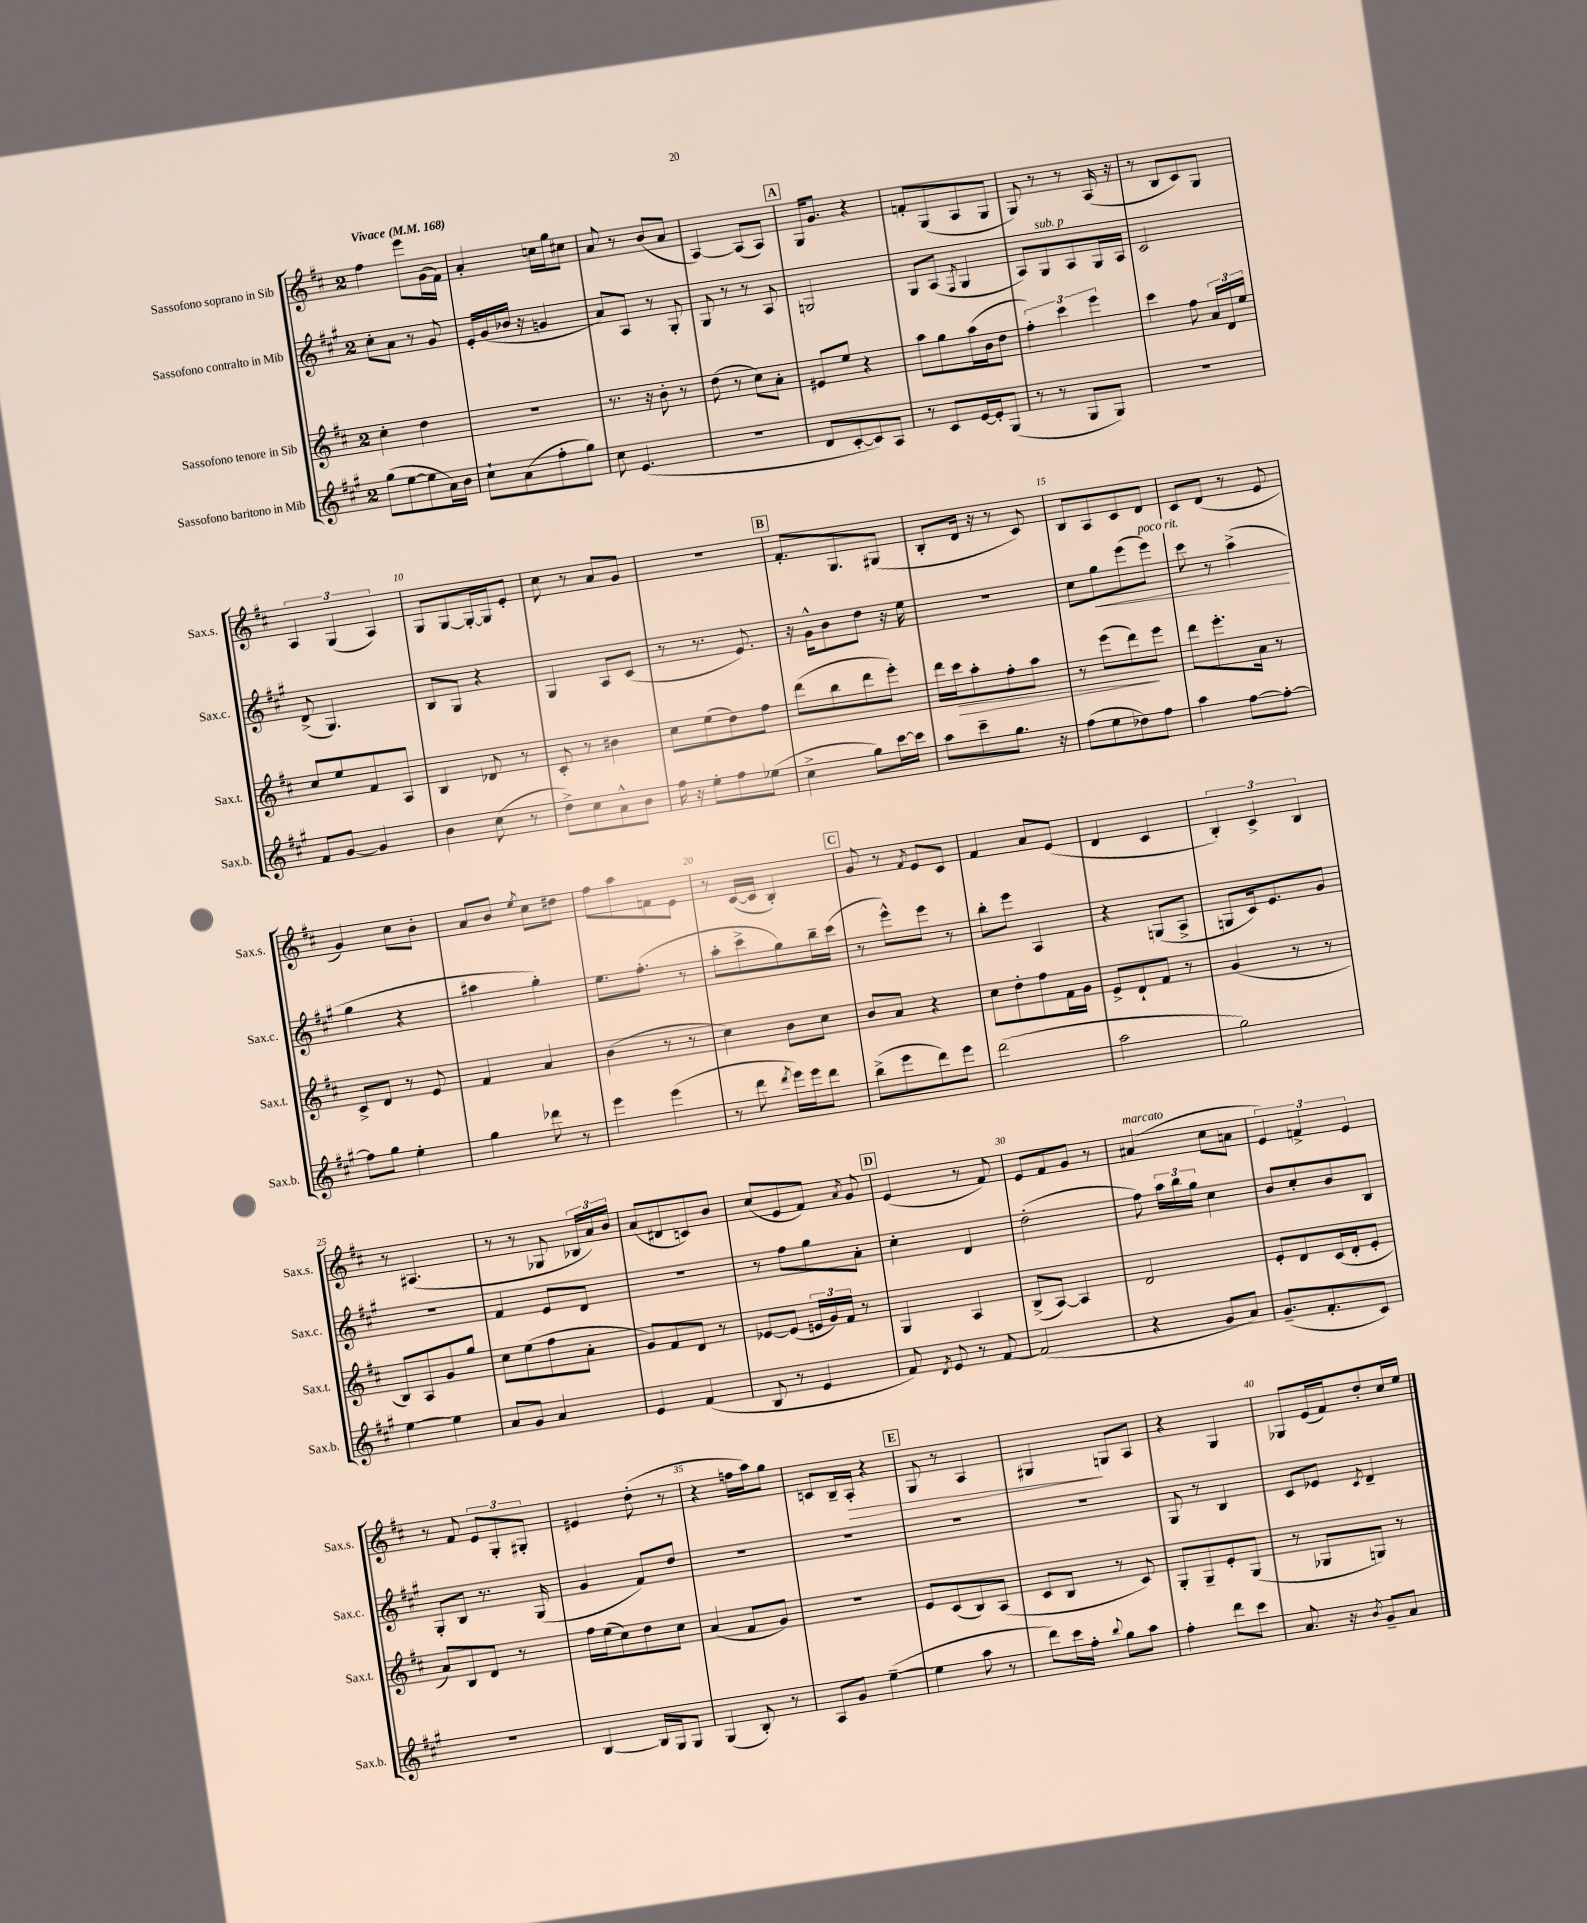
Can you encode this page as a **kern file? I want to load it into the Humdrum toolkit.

**kern	**kern	**kern	**kern
*staff4	*staff3	*staff2	*staff1
*clefG2	*clefG2	*clefG2	*clefG2
*k[f#c#g#]	*k[f#c#]	*k[f#c#g#]	*k[f#c#]
*M2/4	*M2/4	*M2/4	*M2/4
*MM168	*MM168	*MM168	*MM168
(8gg#\L	4cc#'\	8cc#'\L	4ff#\
[8ee\	.	8a\J	.
8ee\]	4dd\	8r	8eee\L
16a\L)	.	8g#/	(16g\L
16b\JJ	.	.	16f#\JJ)
=	=	=	=
8cc#`\L	2r	16e'/LL	4a'/
.	.	(16g#/	.
(8a\	.	16b-/JJ	.
.	.	16r	.
8ff#'\	.	4g/	16cc\LL
.	.	.	16gg\J
8gg#\J)	.	.	8cc#\J
=	=	=	=
8cc#\	8.r	8a/L)	8a/
(4.e/	.	8A/J	8r
.	16r	.	.
.	8b'\	8r	(8b/L
.	8r	8G#'/	8a/J
=	=	=	=
2r	(8dd\	8G#/	[4A/)
.	8r	8r	.
.	8cc#\L)	8r	(8A/]L
.	8a'\J	8A/	8A/J)
=	=	=	=
8d/L	8e#/L	2G/	16G/LK
.	.	.	8.g/J
[8c#'/	8ee/J	.	.
8c#/])	4r	.	4r
8A/J	.	.	.
=	=	=	=
8r	8aa\L	8G#/L	8f'/L
8c#/L	8gg\	(8A/J	(8G/
.	.	8qF#/	.
[16e/L	(16aa\L	4G#/	8A/
16e'/]J	16b\J	.	.
(8G#/J	8dd\J	.	8G/J
=	=	=	=
8r	6ff#'\)	8A/L)	8G/)
8r	.	8G#/	8r
.	6ccc#\	.	.
8G#/L	.	8A/	8r
.	6eee\	.	.
8G#/J)	.	16G#/L	(16A/
.	.	16A/JJ	16r
=	=	=	=
2r	4ccc#\	2c#/	8r
.	.	.	8B/L
.	8ff#\	.	8c#/)
.	24a/LL	.	8G/J
.	24d/	.	.
.	24ee/JJ	.	.
=	=	=	=
8f#/L	8cc#/L	(8d^/	6A/
[8g#/J	8ee/	4.G#/)	.
.	.	.	(6G/
4g#/]	8f#/	.	.
.	.	.	6A/)
.	8A/J	.	.
=	=	=	=
4b\	4B/	8B/L	8G/L
.	.	8G#/J	[8G/
(8cc#\	8d-/	4r	16G'/_L
.	.	.	16G/]J
8r	8r	.	8e'/J
=	=	=	=
8dd^\L)	8c#'/	4G#/	8cc#\
8cc#\	8r	.	8r
8a^^\	4b#\	8A/L	8a/L
8b\J	.	(8c#/J	8g/J
=	=	=	=
16ff#\	8cc#\L	8r	2r
16r	.	.	.
8ee'\L	(8ee\	8.r	.
8ff#\	8dd\)	.	.
.	.	8.e/)	.
(8ee-\J	8ff#\J	.	.
=	=	=	=
4cc#^\	(8ddd\L	16r	8.f#'/L
.	.	16g#^^\LK	.
.	8bb\	8b\	.
.	.	.	8.G/
8gg#\L)	8ddd\	8dd\J	.
[16ccc#\L	8eee'\J)	16r	(8G#/J
16ccc#\]JJ	.	16ee\	.
=	=	=	=
8aa\L	16ddd\LL	2r	8B'/L
.	16ccc#\J	.	.
8ccc#~\	8aa'\	.	16d/Jk
.	.	.	16r
8.gg#\J	8ff#'\	.	8r
.	8aa\J	.	8c#/)
16r	.	.	.
=	=	=	=
(8ff#\L	8r	8cc#\L	8B/L
8ee\	(8eee\L	8gg#\	8A/
8dd-\)	8ddd\)	(8eee\	8c#/
8ff#\J	8eee\J	8eee\J)	8d/J
=	=	=	=
4aa\	8ddd\L	8ccc#\	8c#/L
.	8.eee'\	8r	(8d/J
[8ff#\L	.	(4aa^\	8r
.	16a\Jk	.	.
8ff#'\_J	8r	.	8e/
=	=	=	=
8ff#\]L	8c#^/L	4gg#\	4g/)
8gg#\J	8d/J	.	.
4ee'\	8r	4r	8cc#\L
.	8e/	.	8b'\J
=	=	=	=
4gg#\	4f#/	4aa#\	8a/L
.	.	.	8b/J
.	.	.	8qee/
8ddd-\	4a/	4gg#'\)	8cc#\L
8r	.	.	8dd#\J
=	=	=	=
4eee\	(4b\	8.ee\L	8ff#\L
.	.	.	8aa\
.	.	(8.ff#'\J	.
(4eee\	8r	.	8f\
.	8r	8r	8e\J
=	=	=	=
8r	4cc#\)	8aa'\L	8r
8ddd\	.	8ccc#^\	([16c#/LL
.	.	.	16c#/]JJ
8qddd/	.	.	.
16eee\LL)	8b\L	8gg#\)	4B'/)
16eee\J	.	.	.
8ddd\J	8cc#\J	16bb~\L	.
.	.	(16ccc#\JJ	.
=	=	=	=
(8bb^\L	8b/L	8r	8g/
8eee\	8a/J	8eee^^\L)	8r
.	.	.	8qf#/
8ddd\)	4r	8eee\J	8e/L
8eee\J	.	8r	8c#/J
=	=	=	=
(2ddd\	8cc#\L	8bb'\L	4f#/
.	8dd'\	8eee\J	.
.	8ff#\	4A/	8a/L
.	16f#\L	.	(8e/J
.	16g\JJ	.	.
=	=	=	=
2aa\	8e^/L	4r	4d/
.	8d`/	.	.
.	8f#/J	(8G/L	4c#/
.	8r	8A^/J	.
=	=	=	=
2gg#\)	(4g/	8G/L	6B'/)
.	.	16c#/k)	.
.	.	.	6c#^/
.	.	8.e/	.
.	8r	.	.
.	.	.	6B/
.	8r	8g#/J	.
=	=	=	=
[4ee\	8B/L)	2r	8r
.	8A/	.	(4.A#/
4ee\]	8g/	.	.
.	8gg/J	.	.
=	=	=	=
8a/L	8cc#\L	4f#/	8r
8g#/J	(8ee\	.	8r
4a/	8ff#\	8e/L	8G-/
.	8a'\J	8d/J	24B-/LL
.	.	.	24a/)
.	.	.	24b/JJ
=	=	=	=
4e/	8g/L)	2r	(8a/L
.	8f#/	.	8d#/
(4f#/	8d/J	.	8c/)
.	8r	.	8b/J
=	=	=	=
8B/	[8e-/L	8r	(8cc#/L
8r	(8e-/]J	8ff#\L	8e/
4e/	24e/LL	8gg#\	8f#/J)
.	24g/)	.	.
.	24f#/JJ	.	.
.	.	.	8qa/
.	8r	8a'\J	8g/
=	=	=	=
8f#/)	4G/	4cc#'\	(4e/
8qd/	.	.	.
8e/	.	.	.
8r	4A/	4d/	8r
[8f#/	.	.	8f#/)
=	=	=	=
(2f#/]	(8B^/L	(2dd'\	8e/L
.	[8A/J)	.	8f#/
.	4A/]	.	8g/J
.	.	.	8r
=	=	=	=
4r	2d/	8ff#\)	(4a#/
.	.	24aa\LL	.
.	.	24bb\	.
.	.	24gg#\JJ	.
8g#/L	.	4cc#\	8cc#\L
8a/J)	.	.	8a\J
=	=	=	=
(8.g#~/L	8e'/L	8b/L	6e/)
.	8d/	8cc#'/	.
.	.	.	6f^/
8.f#'/	.	.	.
.	(16c#/L	8b/	.
.	16d'/J	.	.
.	.	.	6e/
8c#/J)	8e'/J	8B/J	.
=	=	=	=
2r	8a/L)	8G#'/L	8r
.	8B/	8B/J	8f#/
.	8d/J	8.r	12e/L
.	.	.	12G'/
.	8r	.	.
.	.	.	12G#'/J
.	.	(16G#/	.
=	=	=	=
[4B/	16ff#\LL	4g#/	4e#/
.	(16ee\J	.	.
.	8cc#\)	.	.
16B/]LL	8dd\	8f#/L)	(8dd'\
16G#/J	.	.	.
8G#/J	8cc#\J	8dd/J	8r
=	=	=	=
(4G#/	(4a/	2r	4r
8B'/)	8f#/L	.	16ff\LL
.	.	.	16aa\J)
8r	8g/J)	.	8gg\J
=	=	=	=
8A/L	2r	2r	8c/L
8g#/J	.	.	16B~/L
.	.	.	16A'/JJ
([4ee~\	.	.	4r
=	=	=	=
4ee\]	8e/L	2r	8G/
.	(8c#/	.	8r
8aa\	8B/)	.	4A/
8r	(8A/J	.	.
=	=	=	=
8ddd\L)	8c#/L	2r	4G#/
16ccc#\L	8B/J	.	.
16ff#'\JJ	.	.	.
8qqbb/	.	.	.
8gg#\L	8r	.	8G/L
8aa\J	8c#/)	.	8A/J
=	=	=	=
4ff#'\	8G'/L	8G#/	4r
.	8G~/	8r	.
8ddd\L	8e'/	4B/	4G/
8ccc#\J	(8G/J	.	.
=	=	=	=
8.a/	8r	8c#/L	8G-/L
.	8G-/L	8e-/J	(16e/L
16r	.	.	16f#/J)
8qb/	.	8qc#/	.
8g#~/L	8G/J)	4d~/	8dd'/
8a/J	8r	.	16cc#/L
.	.	.	16ee/JJ
==	==	==	==
*-	*-	*-	*-
